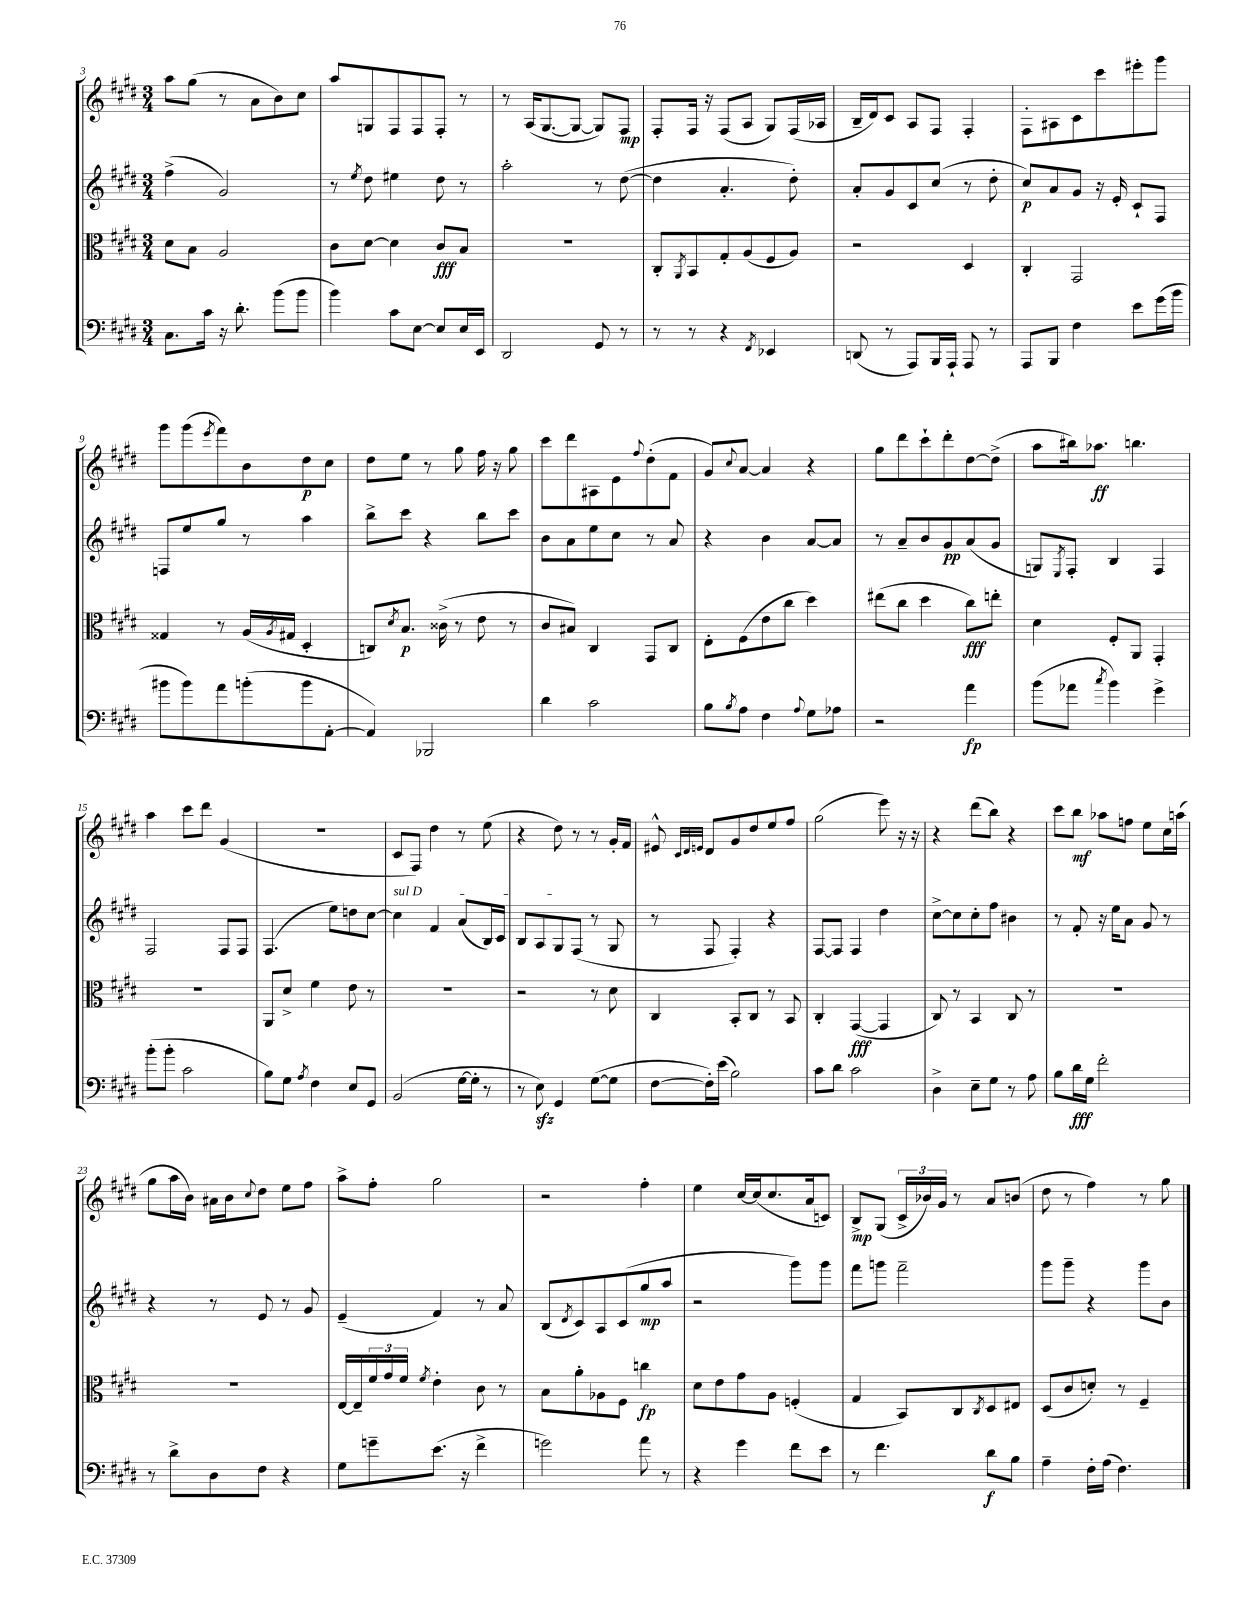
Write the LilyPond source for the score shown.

<<
\new StaffGroup <<
\new Staff = "s0" {
    \clef treble \key e \major \numericTimeSignature \time 3/4
    a''8 gis''8( r8 a'8 b'8) cis''8 |
    a''8 g8 fis8 fis8 fis8-. r8 |
    r8 a16( gis8.~ gis8~ gis8) fis8\mp |
    fis8-. fis16 r16 fis8( a8 gis8) fis16( aes16 |
    b16-- dis'16) cis'8 a8 fis8 fis4-. |
    fis8-. ais8 cis'8 cis'''8 eis'''8-. gis'''8 |
    gis'''8 gis'''8( \acciaccatura { e'''8 } fis'''8) b'8 dis''8\p cis''8 |
    dis''8 e''8 r8 gis''8 fis''16 r16 gis''8 |
    cis'''8 dis'''8 ais8 e'8 \appoggiatura { fis''8 } dis''8-.( fis'8 |
    gis'8) \appoggiatura { cis''8 } a'8~ a'4 r4 |
    gis''8 dis'''8 cis'''8-! dis'''8-. dis''8~ dis''8->( |
    a''8 bis''16) aes''8.\ff b''4. |
    a''4 cis'''8 dis'''8 gis'4( |
    R2. |
    cis'8 fis8) dis''4 r8 e''8( |
    r4 dis''8) r8 r8 gis'16-. fis'16 |
    eis'8-^ \grace { cis'32 dis'32 e'32 } dis'8 gis'8 dis''8 e''8 fis''8 |
    gis''2( e'''8) r16 r16 |
    r4 dis'''8( b''8) r4 |
    cis'''8 b''8\mf aes''8 f''8 e''8 cis''16 a''16( |
    gis''8 a''16 b'16) ais'16 b'16 \appoggiatura { cis''8 } dis''8 e''8 fis''8 |
    a''8-> fis''8-. gis''2 |
    r2 fis''4-. |
    e''4 cis''16~ cis''16( cis''8. a'16 c'8) |
    b8->\mp gis8( \tuplet 3/2 { cis'16-> bes'16) gis'16 } r8 a'8 b'8( |
    dis''8 r8 fis''4) r8 gis''8 \bar "|." |
}
\new Staff = "s1" {
    \clef treble \key e \major \numericTimeSignature \time 3/4
    fis''4->( gis'2) |
    r8 \acciaccatura { e''8 } dis''8 eis''4 dis''8 r8 |
    a''2-. r8 dis''8~( |
    dis''4 a'4.-. dis''8-.) |
    a'8-. gis'8 cis'8 cis''8( r8 dis''8-. |
    cis''8\p) a'8 gis'8 r16 e'16-. cis'8-! fis8 |
    f8 e''8 gis''8 r8 a''4 |
    b''8-> cis'''8 r4 b''8 cis'''8 |
    b'8 a'8 e''8 cis''8 r8 a'8 |
    r4 b'4 a'8~ a'8 |
    r8 a'8-- b'8 gis'8\pp a'8( gis'8 |
    g8) \acciaccatura { e8 } fis8-. b4 fis4 |
    fis2 fis8 fis8 |
    fis4.( e''8) d''8 cis''8~ |
    \once \override TextSpanner.bound-details.left.text = \markup { \italic "sul D" } cis''4\startTextSpan fis'4 a'8( b16) cis'16 |
    b8 a8 gis8 fis8\stopTextSpan( r8 gis8 |
    r8 fis8 fis4-.) r4 |
    fis8~ fis8 fis4 dis''4 |
    cis''8~-> cis''8 cis''8-. fis''8 bis'4 |
    r8 fis'8-. r16 e''16 a'8 gis'8 r8 |
    r4 r8 e'8 r8 gis'8 |
    e'4--( fis'4) r8 a'8 |
    b8( \acciaccatura { dis'8 } cis'8) a8 cis'8( gis''8\mp a''8 |
    r2 gis'''8) gis'''8 |
    fis'''8 g'''8 fis'''2-- |
    gis'''8 gis'''8-- r4 gis'''8 b'8 \bar "|." |
}
\new Staff = "s2" {
    \clef alto \key e \major \numericTimeSignature \time 3/4
    dis'8 b8 a2 |
    cis'8 dis'8~ dis'4 cis'8\fff b8 |
    R2. |
    cis8-. \acciaccatura { a,8 } b,8 gis8-. a8( fis8 a8) |
    r2 dis4 |
    cis4-. gis,2 |
    gisis4 r8 a16( \acciaccatura { a8 } gis16 dis4-. |
    c8) \acciaccatura { dis'8 } b8.\p cisis'16->( r8 e'8 r8 |
    cis'8 bis8) cis4 gis,8 cis8 |
    e8-. fis8( e'8 cis''8 dis''4) |
    eis''8( cis''8 dis''4 cis''8\fff) e''8-. |
    dis'4 fis8-. a,8 gis,4-. |
    R2. |
    a,8 dis'8-> fis'4 e'8 r8 |
    R2. |
    r2 r8 dis'8 |
    cis4 b,8-. cis8 r8 b,8 |
    cis4-. gis,4~\fff( gis,4 |
    cis8) r8 b,4 cis8 r8 |
    R2. |
    R2. |
    e16~ e16-- \tuplet 3/2 { fis'16 gis'16 fis'16 } \acciaccatura { fis'8 } e'4-. cis'8 r8 |
    b8 a'8-. aes8 fis8 c''4\fp |
    dis'8 e'8 gis'8 a8 f4-.( |
    gis4 b,8) cis8 \acciaccatura { cis8 } dis8 eis8 |
    dis8( cis'8 d'8-.) r8 fis4-- \bar "|." |
}
\new Staff = "s3" {
    \clef bass \key e \major \numericTimeSignature \time 3/4
    cis8. cis'16 r16 dis'8.-. b'8( b'8 |
    b'4) cis'8 e8~ e8 e16 e,16 |
    dis,2 gis,8 r8 |
    r8 r8 r4 \acciaccatura { fis,8 } ees,4 |
    d,8( r8 a,,8) b,,16 a,,16-! a,,8 r8 |
    a,,8 b,,8 fis4 e'8 gis'16( b'16 |
    bis'8 bis'8) a'8 b'8-.( b'8 a,8~-. |
    a,4) bes,,2 |
    dis'4 cis'2 |
    b8 \acciaccatura { b8 } a8 fis4 \appoggiatura { a8 } gis8 aes8 |
    r2 a'4\fp |
    b'8( aes'8 \acciaccatura { cis''8 } b'4) gis'4-> |
    b'8-.( b'8-. cis'2 |
    b8) gis8 \acciaccatura { a8 } fis4 e8 gis,8 |
    b,2( gis16~ gis16-. r8 |
    r8 e8\sfz) gis,4 gis8~( gis8 |
    fis8~ fis16-.) e'16( b2) |
    cis'8 dis'8 cis'2 |
    dis4-> e8-- gis8 r8 a8 |
    b8 dis'16\fff gis16 fis'2-. |
    r8 dis'8-> dis8 fis8 r4 |
    gis8 g'8-- e'8.( r16 fis'4-> |
    g'2) a'8 r8 |
    r4 gis'4 fis'8 e'8 |
    r8 fis'4. dis'8\f b8 |
    a4-- fis16-. a16( fis4.) \bar "|." |
}
>>
>>
\layout { \context { \Score currentBarNumber = #3 } }
